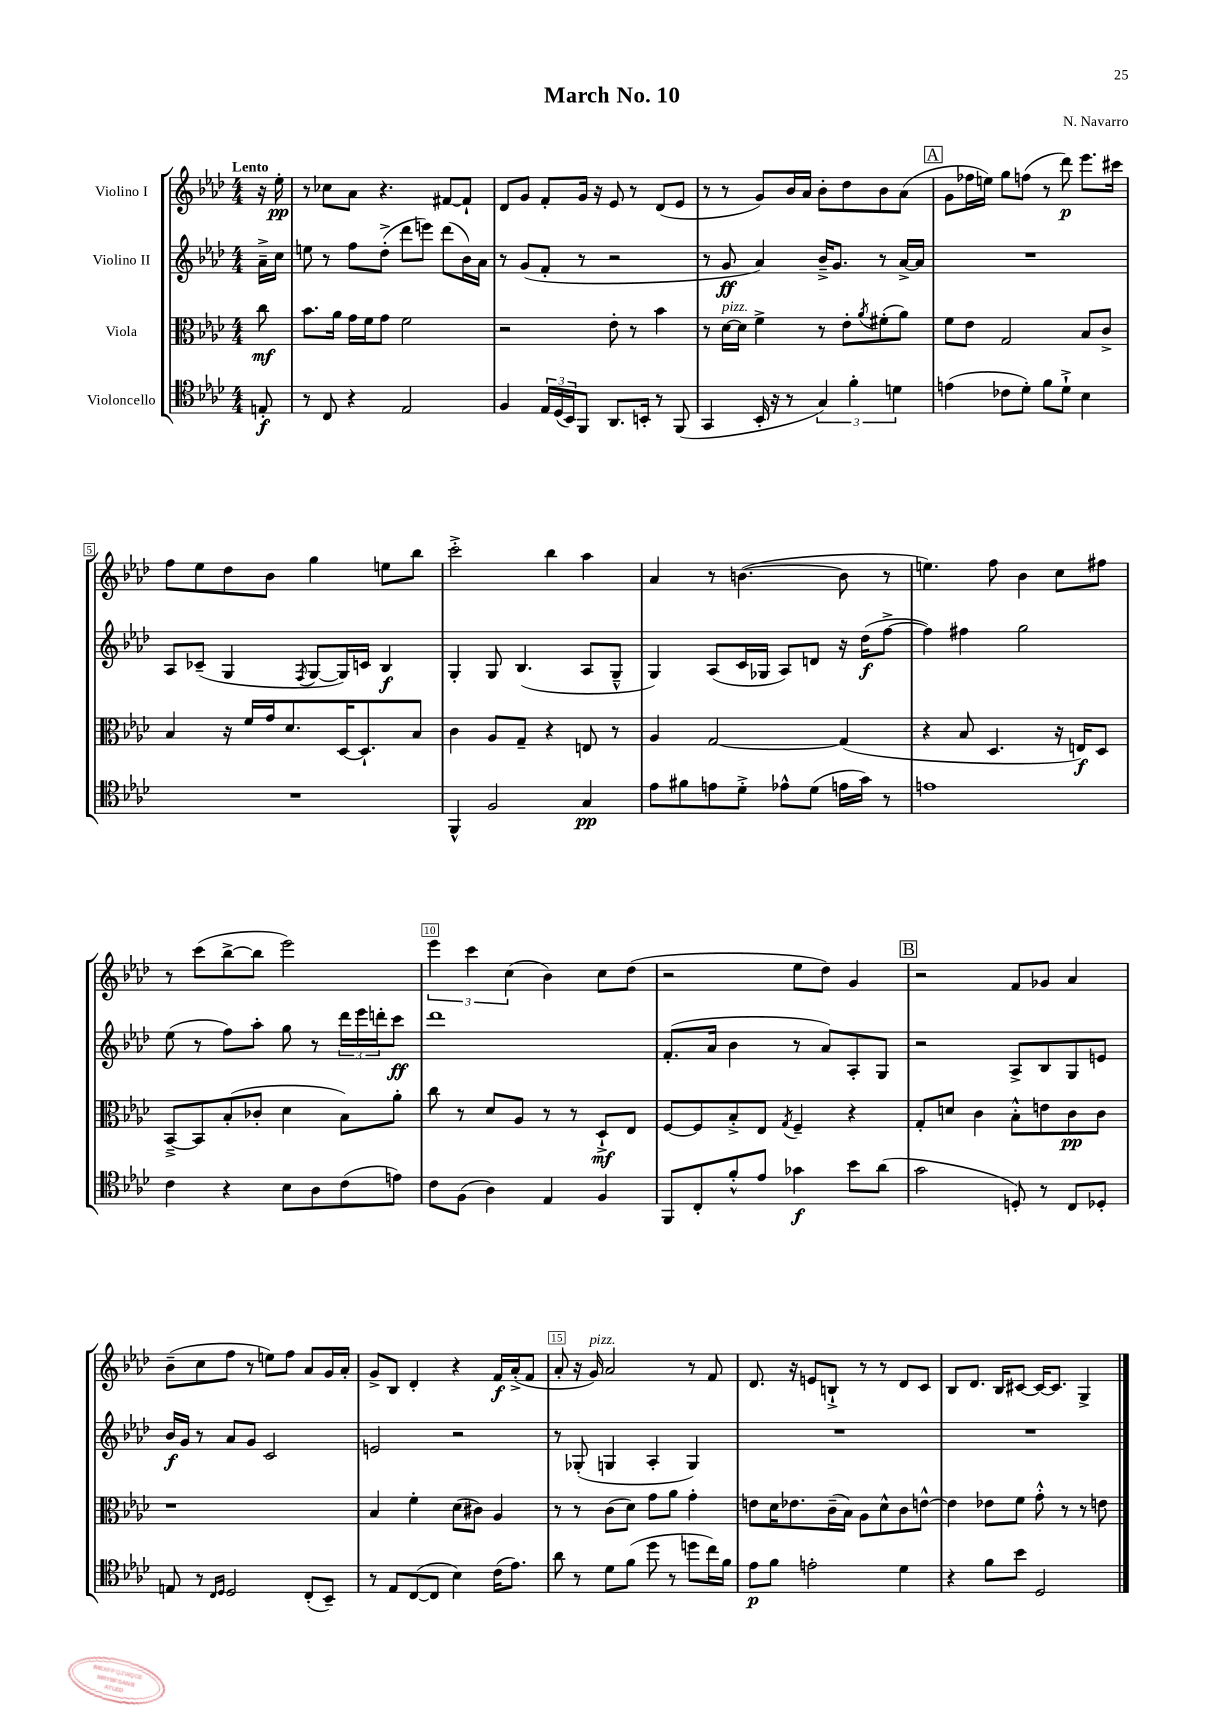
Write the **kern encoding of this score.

**kern	**dynam	**kern	**dynam	**kern	**dynam	**kern	**dynam
*part4	*part4	*part3	*part3	*part2	*part2	*part1	*part1
*staff4	*staff4	*staff3	*staff3	*staff2	*staff2	*staff1	*staff1
*I"Violoncello	*	*I"Viola	*	*I"Violino II	*	*I"Violino I	*
*clefC4	*	*clefC3	*	*clefG2	*	*clefG2	*
*k[b-e-a-d-]	*	*k[b-e-a-d-]	*	*k[b-e-a-d-]	*	*k[b-e-a-d-]	*
*M4/4	*	*M4/4	*	*M4/4	*	*M4/4	*
=	=	=	=	=	=	=	=
!	!	!	!	!	!	!LO:TX:a:B:t=Lento	!
8En'/	f	8cc\	mf	16a-~^\LL	.	16r	.
.	.	.	.	16cc\JJ	.	16ee-'\	pp
=1	=1	=1	=1	=1	=1	=1	=1
8r	.	8.b-\L	.	8een\	.	8r	.
8C/	.	.	.	8r	.	8cc-X\L	.
.	.	16a-\Jk	.	.	.	.	.
4r	.	16g\LL	.	8ff\L	.	8a-\J	.
.	.	16f\J	.	.	.	.	.
.	.	8g\J	.	(8dd-'^\J	.	4.r	.
2E-/	.	2f\	.	8ddd-\L	.	.	.
.	.	.	.	8eeen\J)	.	.	.
.	.	.	.	(8ddd-\L	.	[8f#X/L	.
.	.	.	.	16b-\L)	.	8f#`/J]	.
.	.	.	.	16a-\JJ	.	.	.
=2	=2	=2	=2	=2	=2	=2	=2
4F/	.	2r	.	8r	.	8d-/L	.
.	.	.	.	(8g/L	.	8g/J	.
24E-/LL	.	.	.	8f'/J	.	8f'/L	.
(24D-/	.	.	.	.	.	.	.
24BB-/J)	.	.	.	.	.	.	.
8FF/J	.	.	.	8r	.	16g/Jk	.
.	.	.	.	.	.	16r	.
8.AA-/L	.	8e-'\	.	2r	.	8e-/	.
.	.	8r	.	.	.	8r	.
16BBn'/Jk	.	.	.	.	.	.	.
8r	.	4b-\	.	.	.	(8d-/L	.
(8FF/	.	.	.	.	.	8e-/J	.
=3	=3	=3	=3	=3	=3	=3	=3
4GG/	.	8r	.	8r	.	8r	.
!	!	!LO:TX:a:i:t=pizz.	!	!	!	!	!
.	.	[16d-\LL	.	8g/	ff	8r	.
.	.	16d-\JJ]	.	.	.	.	.
16BB-'/	.	4f^\	.	4a-/)	.	8g/L)	.
16r	.	.	.	.	.	.	.
8r	.	.	.	.	.	16b-/L	.
.	.	.	.	.	.	16a-/JJ	.
6G/)	.	8r	.	16b-~^/KL	.	8b-'\L	.
.	.	.	.	8.g/J	.	.	.
.	.	8e-'\L	.	.	.	8dd-\	.
6f'\	.	.	.	.	.	.	.
.	.	8qa-/	.	.	.	.	.
.	.	(8f#X'\	.	8r	.	8b-\	.
6dn\	.	.	.	.	.	.	.
.	.	8a-\J)	.	[16a-^/LL	.	(8a-\J	.
.	.	.	.	16a-/JJ]	.	.	.
!!LO:REH:place=s1:t=A
=4	=4	=4	=4	=4	=4	=4	=4
(4en\	.	8f\L	.	1r	.	8g\L	.
.	.	8e-\J	.	.	.	16ff-X\L	.
.	.	.	.	.	.	16een\JJ)	.
8c-X\L	.	2G/	.	.	.	8gg\L	.
8d-'\J)	.	.	.	.	.	(8ffn\J	.
8f\L	.	.	.	.	.	8r	.
8d-`^\J	.	.	.	.	.	8ddd-\)	p
4B-\	.	8B-/L	.	.	.	8.eee-\L	.
.	.	8c^/J	.	.	.	.	.
.	.	.	.	.	.	16ccc#X\Jk	.
!!LO:LB:g=z
=5	=5	=5	=5	=5	=5	=5	=5
1r	.	4B-/	.	8A-/L	.	8ff\L	.
.	.	.	.	(8c-X~/J	.	8ee-\	.
.	.	16r	.	4G/	.	8dd-\	.
.	.	16f/LL	.	.	.	.	.
.	.	16g/J	.	.	.	8b-\J	.
.	.	8.d-/	.	.	.	.	.
.	.	.	.	8qF/	.	.	.
.	.	.	.	[8G/L	.	4gg\	.
.	.	[16D-/K	.	16G/L])	.	.	.
.	.	8.D-`/]	.	16cn/JJ	.	.	.
.	.	.	.	4B-/	f	8een\L	.
.	.	8B-/J	.	.	.	8bb-\J	.
=6	=6	=6	=6	=6	=6	=6	=6
4FF^^/	.	4c\	.	4G'/	.	2ccc'^\	.
2F/	.	8A-/L	.	8G/	.	.	.
.	.	8G~/J	.	(4.B-/	.	.	.
.	.	4r	.	.	.	4bb-\	.
4G/	pp	8En/	.	8A-/L	.	4aa-\	.
.	.	8r	.	8G~^^/J	.	.	.
=7	=7	=7	=7	=7	=7	=7	=7
8e-\L	.	4A-/	.	4G/)	.	4a-/	.
8f#X\	.	.	.	.	.	.	.
8en\	.	[2G/	.	(8A-/L	.	8r	.
8d-'^\J	.	.	.	16c/L	.	([4.bn\	.
.	.	.	.	16G-X/JJ	.	.	.
8e-X^^\L	.	.	.	8A-/L)	.	.	.
(8d-\J	.	.	.	8dn/J	.	.	.
16en\LL	.	(4G/]	.	16r	.	8b\]	.
16g\JJ)	.	.	.	(16dd-\KL	f	.	.
8r	.	.	.	[8ff^\J	.	8r	.
=8	=8	=8	=8	=8	=8	=8	=8
1en	.	4r	.	4ff\])	.	4.een\)	.
.	.	8B-/	.	4ff#X\	.	.	.
.	.	4.D-/	.	.	.	8ff\	.
.	.	.	.	2gg\	.	4b-\	.
.	.	16r	.	.	.	8cc\L	.
.	.	16En/KL)	f	.	.	.	.
.	.	8D-/J	.	.	.	8ff#X\J	.
!!LO:LB:g=z
=9	=9	=9	=9	=9	=9	=9	=9
4c\	.	[8BB-~^/L	.	(8ee-\	.	8r	.
.	.	8BB-/]	.	8r	.	(8ccc\L	.
4r	.	(8B-'/	.	8ff\L)	.	[8bb-^\	.
.	.	8c-X'/J	.	8aa-'\J	.	8bb-\J]	.
8B-\L	.	4d-\	.	8gg\	.	2eee-\)	.
8A-\	.	.	.	8r	.	.	.
(8c\	.	8B-\L)	.	24ddd-\LL	.	.	.
.	.	.	.	24eee-\	.	.	.
.	.	.	.	24dddn'\J	.	.	.
8en\J)	.	8a-'\J	.	8ccc\J	ff	.	.
=10	=10	=10	=10	=10	=10	=10	=10
8c\L	.	8cc\	.	1ddd-	.	6eee-\	.
(8F\J	.	8r	.	.	.	.	.
.	.	.	.	.	.	6ccc\	.
4A-\)	.	8d-/L	.	.	.	.	.
.	.	.	.	.	.	(6cc\	.
.	.	8A-/J	.	.	.	.	.
4E-/	.	8r	.	.	.	4b-\)	.
.	.	8r	.	.	.	.	.
4F/	.	8D-`^/L	mf	.	.	8cc\L	.
.	.	8E-/J	.	.	.	(8dd-\J	.
=11	=11	=11	=11	=11	=11	=11	=11
8FF/L	.	[8F/L	.	(8.f'/L	.	2r	.
8C'/	.	8F/]	.	.	.	.	.
.	.	.	.	16a-/Jk	.	.	.
8f'^^/	.	8B-'^/	.	4b-\	.	.	.
8e-/J	.	8E-/J	.	.	.	.	.
.	.	8qG/	.	.	.	.	.
4g-X\	f	4F~/	.	8r	.	8ee-\L	.
.	.	.	.	8a-/L)	.	8dd-\J)	.
8b-\L	.	4r	.	8A-'/	.	4g/	.
(8a-\J	.	.	.	8G/J	.	.	.
!!LO:REH:place=s1:t=B
=12	=12	=12	=12	=12	=12	=12	=12
2g\	.	8G'/L	.	2r	.	2r	.
.	.	8dn/J	.	.	.	.	.
.	.	4c\	.	.	.	.	.
8Dn'/)	.	8B-'^^\L	.	8A-^/L	.	8f/L	.
8r	.	8en\	.	8B-/	.	8g-X/J	.
8C/L	.	8c\	pp	8G/	.	4a-/	.
8D-X'/J	.	8c\J	.	8en/J	.	.	.
!!LO:LB:g=z
=13	=13	=13	=13	=13	=13	=13	=13
8En/	.	1r	.	16b-/LL	f	(8b-~\L	.
.	.	.	.	16g/JJ	.	.	.
8r	.	.	.	8r	.	8cc\	.
16qqC/LL	.	.	.	.	.	.	.
16qqD-/JJ	.	.	.	.	.	.	.
2D-/	.	.	.	8a-/L	.	8ff\J	.
.	.	.	.	8g/J	.	8r	.
.	.	.	.	2c/	.	8een\L)	.
.	.	.	.	.	.	8ff\J	.
(8C'/L	.	.	.	.	.	8a-/L	.
8BB-~/J)	.	.	.	.	.	16g/L	.
.	.	.	.	.	.	16a-'/JJ	.
=14	=14	=14	=14	=14	=14	=14	=14
8r	.	4B-/	.	2en/	.	8g^/L	.
8E-/L	.	.	.	.	.	8B-/J	.
([8C/	.	4f'\	.	.	.	4d-'/	.
8C/J]	.	.	.	.	.	.	.
4B-\)	.	(8d-\L	.	2r	.	4r	.
.	.	8c#X\J)	.	.	.	.	.
(16c\KL	.	4A-/	.	.	.	16f/LL	f
8.e-\J)	.	.	.	.	.	(16a-'^/J	.
.	.	.	.	.	.	8f/J	.
=15	=15	=15	=15	=15	=15	=15	=15
8a-\	.	8r	.	8r	.	8a-'/	.
8r	.	8r	.	(8G-X'/	.	16r	.
!	!	!	!	!	!	!LO:TX:a:i:t=pizz.	!
.	.	.	.	.	.	16g/)	.
8d-\L	.	(8c\L	.	4Gn/	.	2a-/	.
(8f\J	.	8d-\J)	.	.	.	.	.
8dd-\	.	8g\L	.	4A-'/	.	.	.
8r	.	8a-\J	.	.	.	.	.
8ddn\L	.	4g'\	.	4G/)	.	8r	.
16cc\L)	.	.	.	.	.	8f/	.
16f\JJ	.	.	.	.	.	.	.
=16	=16	=16	=16	=16	=16	=16	=16
8e-\L	p	8en\L	.	1r	.	8.d-/	.
8f\J	.	16d-\K	.	.	.	.	.
.	.	8.e-X\	.	.	.	16r	.
2en'\	.	.	.	.	.	8en/L	.
.	.	(16c~\L	.	.	.	8Bn`^/J	.
.	.	16B-\JJ)	.	.	.	.	.
.	.	8A-\L	.	.	.	8r	.
.	.	8d-^^\	.	.	.	8r	.
4d-\	.	8c\	.	.	.	8d-/L	.
.	.	[8en^^\J	.	.	.	8c/J	.
=17	=17	=17	=17	=17	=17	=17	=17
4r	.	4e\]	.	1r	.	8B-/L	.
.	.	.	.	.	.	8.d-/J	.
8f\L	.	8e-X\L	.	.	.	.	.
.	.	.	.	.	.	16B-/KL	.
8b-\J	.	8f\J	.	.	.	[8c#X/J	.
2D-/	.	8g'^^\	.	.	.	16c#/KL_	.
.	.	.	.	.	.	8.c#/J]	.
.	.	8r	.	.	.	.	.
.	.	8r	.	.	.	4G^/	.
.	.	8en\	.	.	.	.	.
==	==	==	==	==	==	==	==
*-	*-	*-	*-	*-	*-	*-	*-
